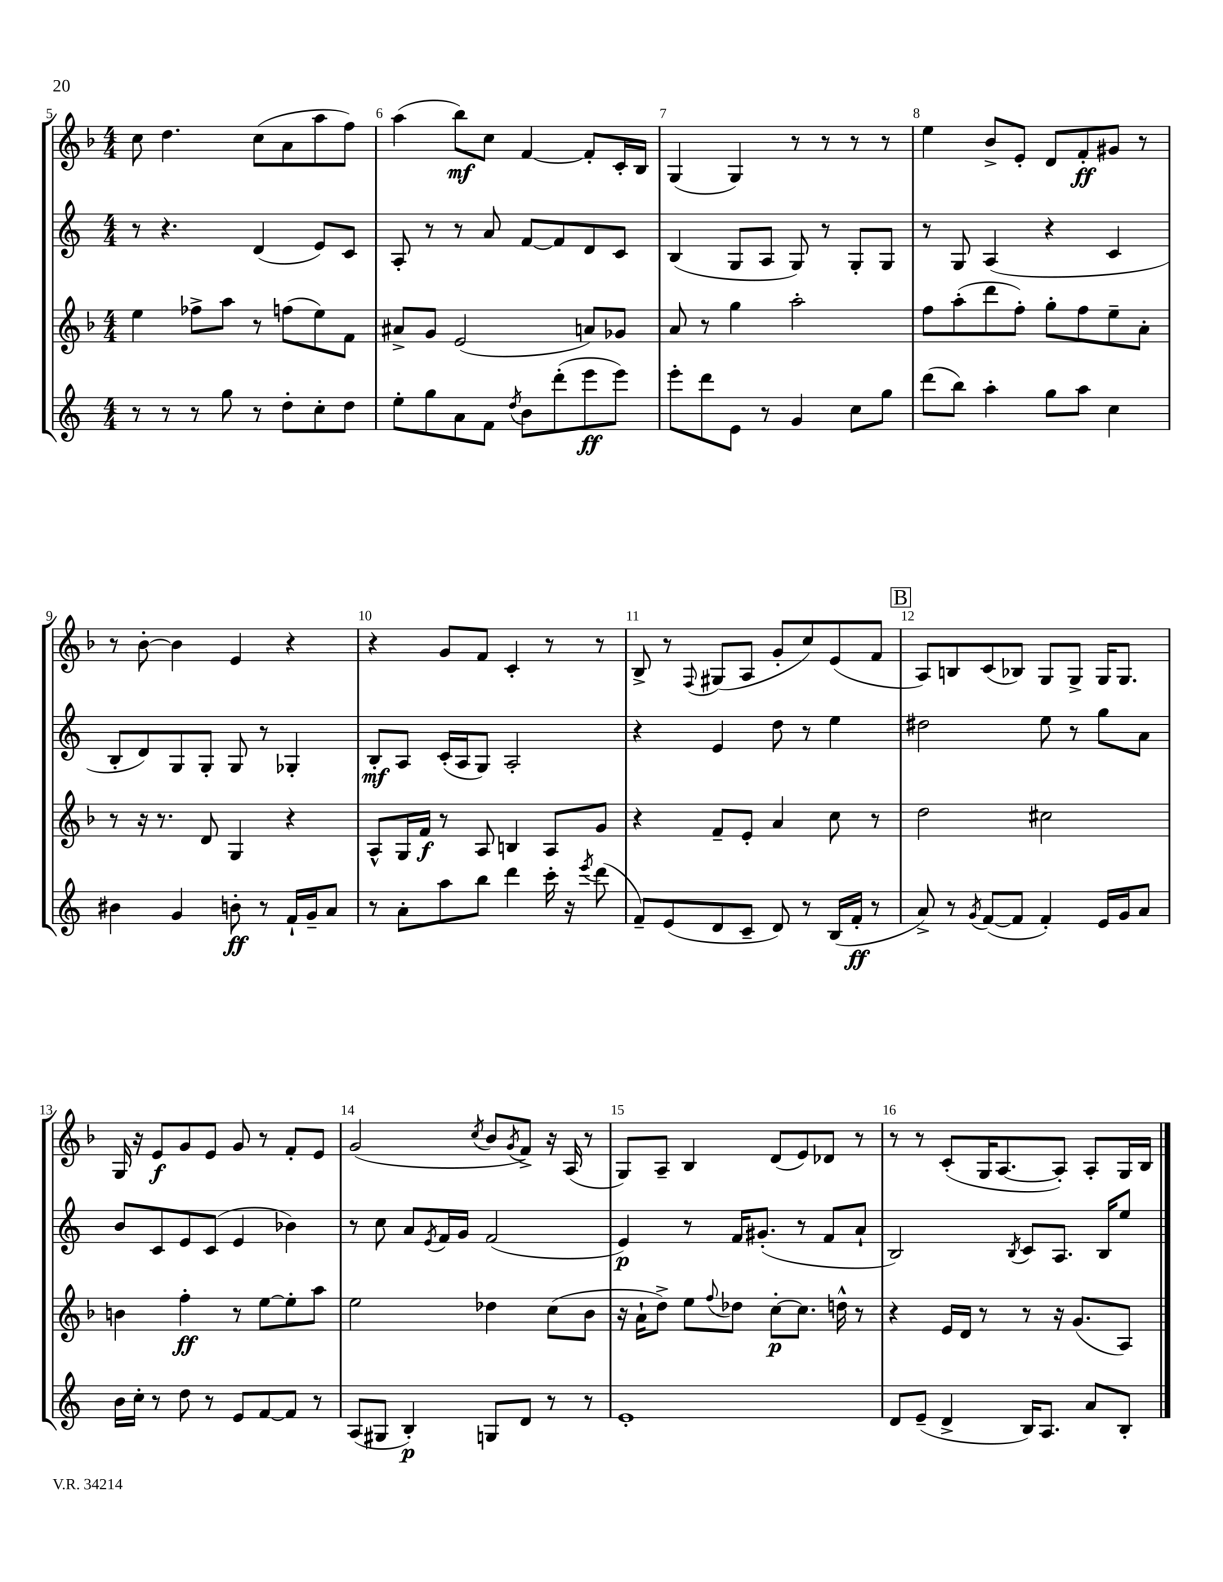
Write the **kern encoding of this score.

**kern	**kern	**kern	**kern
*staff4	*staff3	*staff2	*staff1
*clefG2	*clefG2	*clefG2	*clefG2
*k[]	*k[b-]	*k[]	*k[b-]
*M4/4	*M4/4	*M4/4	*M4/4
8r	4ee	8r	8cc
8r	.	4.r	4.dd
8r	8ff-^	.	.
8gg	8aa	.	.
8r	8r	(4d	(8cc
8dd'	(8ff	.	8a
8cc'	8ee)	8e)	8aa
8dd	8f	8c	8ff)
=	=	=	=
8ee'	8a#^	8A'	(4aa
8gg	8g	8r	.
8a	(2e	8r	8bb-)
8f	.	8a	8cc
8qdd	.	.	.
8b	.	[8f	[4f
(8ddd'	.	8f]	.
8eee	8a)	8d	8f']
8eee)	8g-	8c	16c'
.	.	.	16B-
=	=	=	=
8eee'	8a	(4B	(4G
8ddd	8r	.	.
8e	4gg	8G	4G)
8r	.	8A	.
4g	2aa'	8G)	8r
.	.	8r	8r
8cc	.	8G'	8r
8gg	.	8G	8r
=	=	=	=
(8ddd	8ff	8r	4ee
8bb)	(8aa'	8G	.
4aa'	8ddd	(4A	8b-^
.	8ff')	.	8e'
8gg	8gg'	4r	8d
8aa	8ff	.	8f'
4cc	8ee~	4c	8g#
.	8a'	.	8r
=	=	=	=
4b#	8r	8B'	8r
.	16r	8d)	[8b-'
.	8.r	.	.
4g	.	8G	4b-]
.	8d	8G'	.
8b'	4G	8G	4e
8r	.	8r	.
16f`	4r	4G-'	4r
16g~	.	.	.
8a	.	.	.
=	=	=	=
8r	8A^^	8B'	4r
8a'	16G	8A	.
.	16f	.	.
8aa	8r	(16c'	8g
.	.	16A	.
8bb	8A	8G)	8f
4ddd	4B	2A'	4c'
16ccc'	8A	.	8r
16r	.	.	.
8qeee	.	.	.
(8ddd	8g	.	8r
=	=	=	=
8f~)	4r	4r	8B-^
(8e	.	.	8r
.	.	.	8qqF
8d	8f~	4e	(8G#
8c~	8e'	.	8A
8d)	4a	8dd	8g'
8r	.	8r	8cc)
(16B	8cc	4ee	(8e
16f'	.	.	.
8r	8r	.	8f
=	=	=	=
8a^)	2dd	2dd#	8A)
8r	.	.	8B
8qg	.	.	.
([8f	.	.	(8c
8f]	.	.	8B-)
4f')	2cc#	8ee	8G
.	.	8r	8G^
16e	.	8gg	16G
16g	.	.	8.G
8a	.	8a	.
=	=	=	=
16b	4b	8b	16G
16cc'	.	.	16r
8r	.	8c	8e
8dd	4ff'	8e	8g
8r	.	(8c	8e
8e	8r	4e	8g
[8f	[8ee	.	8r
8f]	8ee']	4b-)	8f'
8r	8aa	.	8e
=	=	=	=
(8A	2ee	8r	(2g
8G#	.	8cc	.
4B')	.	8a	.
.	.	8qe	.
.	.	16f	.
.	.	16g	.
.	.	.	8qcc
8G	4dd-	(2f	8b-
.	.	.	8qg
8d	.	.	8f^)
8r	(8cc	.	16r
.	.	.	(16A
8r	8b-	.	8r
=	=	=	=
1e'	16r	4e)	8G)
.	16a`	.	.
.	8dd^)	.	8A~
.	8ee	8r	4B-
.	8qqff	.	.
.	8dd-	16f	.
.	.	(8.g#'	.
.	[8cc'	.	(8d
.	8.cc]	8r	8e)
.	.	8f	8d-
.	16dd^^	.	.
.	8r	8a`	8r
=	=	=	=
8d	4r	2B)	8r
(8e~	.	.	8r
4d^	16e	.	(8c'
.	16d	.	.
.	8r	.	16G
.	.	.	[8.A
.	.	8qB	.
16B)	8r	8c	.
8.A	.	.	.
.	16r	8.A	8A'])
.	(8.g	.	.
8a	.	.	8A'
.	.	16B	.
8B'	8A)	8ee	16G
.	.	.	16B-
==	==	==	==
*-	*-	*-	*-
